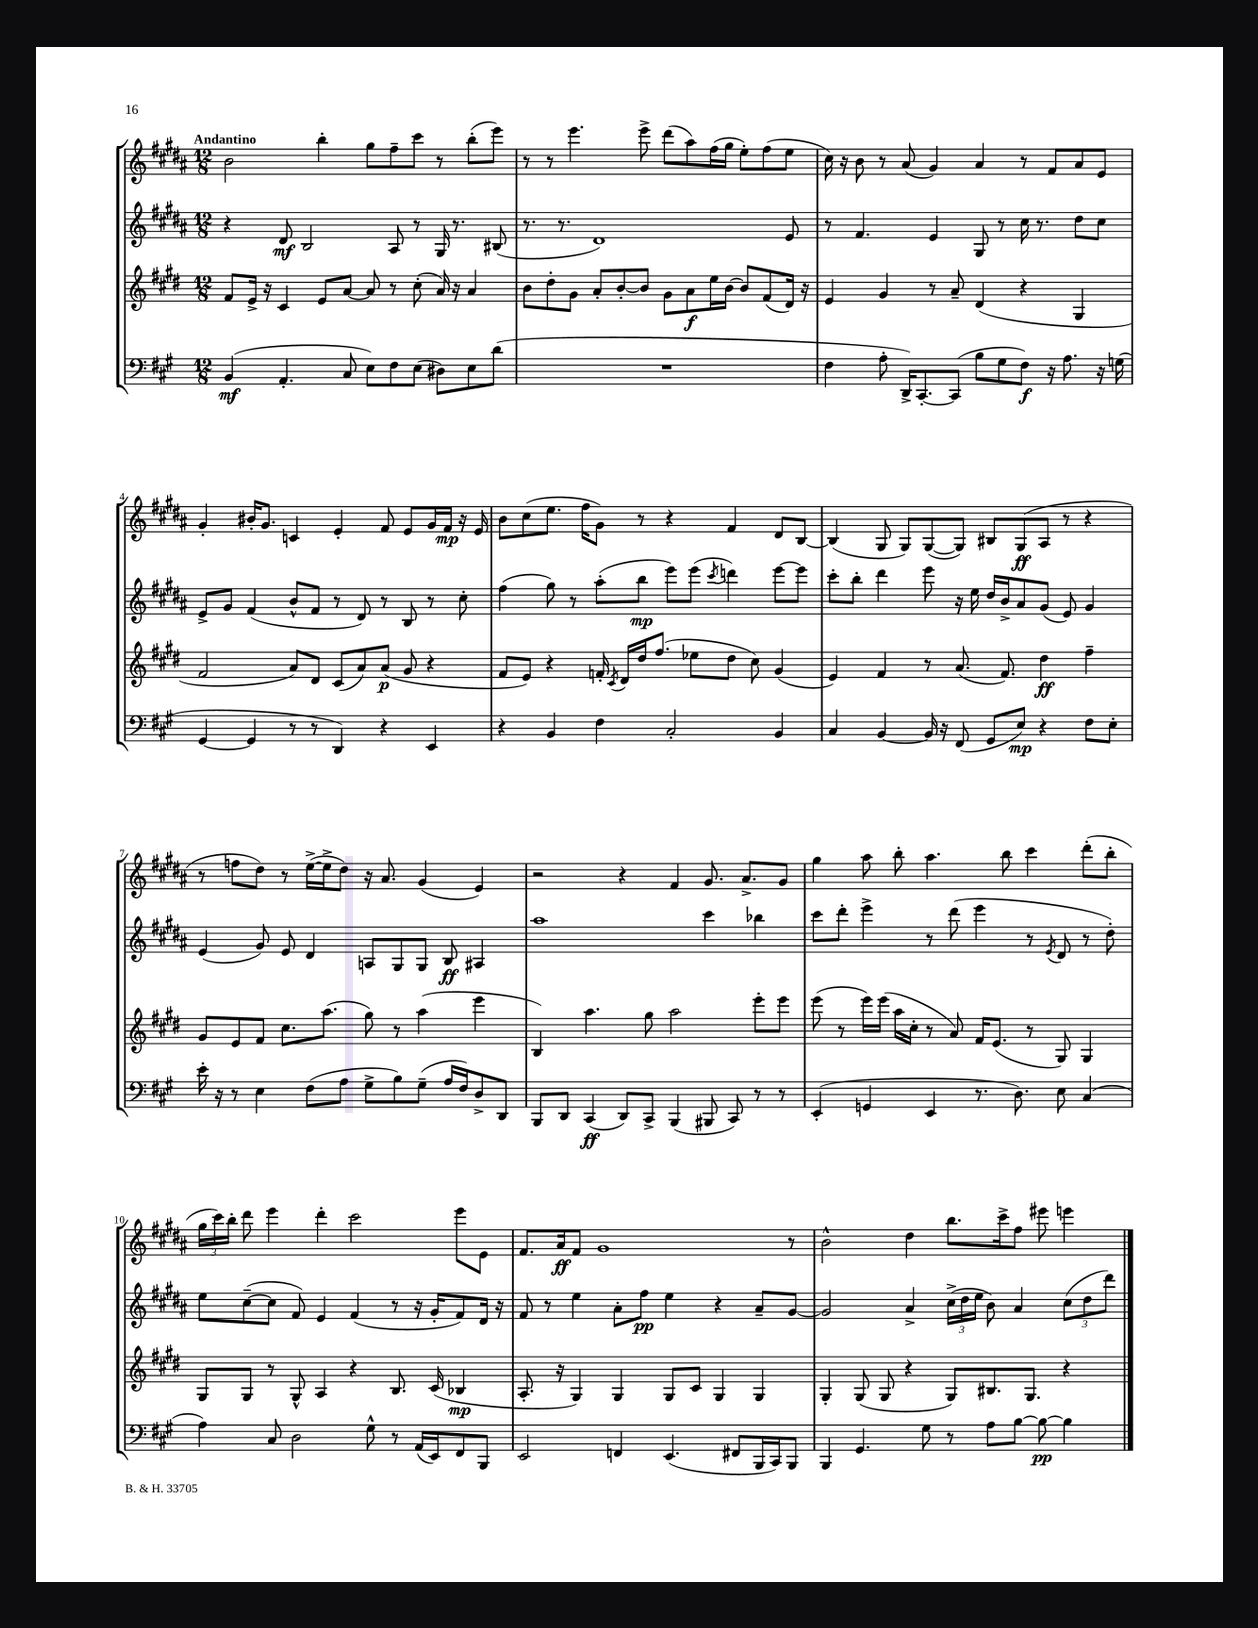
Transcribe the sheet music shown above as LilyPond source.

<<
\new StaffGroup <<
\new Staff = "s0" {
    \clef treble \key b \major \numericTimeSignature \time 12/8 \tempo "Andantino"
    \autoBeamOff b'2 b''4-. gis''8[ fis''8-- cis'''8] r8 b''8[-.( e'''8]) |
    r8 r8 e'''4. e'''8-> dis'''8[( ais''8) fis''16( gis''16] e''8[-.) fis''8( e''8] |
    cis''16) r16 b'8 r8 ais'8( gis'4) ais'4 r8 fis'8[ ais'8 e'8] |
    gis'4-. bis'16[-. gis'8.] c'4 e'4-. fis'8 e'8[ gis'16 fis'16]\mp r16 e'16 |
    b'8[ cis''8( e''8.] fis''16[ gis'8]) r8 r4 fis'4 dis'8[ b8]~ |
    b4( gis8 gis8[) gis8~( gis8]) bis8[ gis8\ff( ais8] r8 r4 |
    r8 f''8[ dis''8]) r8 e''16[~->( e''16-> dis''8]) r16 ais'8. gis'4( e'4) |
    r2 r4 fis'4 gis'8. ais'8.[-> gis'8] |
    gis''4 ais''8 b''8-. ais''4. b''8 cis'''4 dis'''8[-.( b''8]-. |
    \tuplet 3/2 { gis''16[ cis'''16) b''16]-. } dis'''8 e'''4 dis'''4-. cis'''2 e'''8[ e'8] |
    fis'8.[ ais'16\ff fis'8] gis'1 r8 |
    b'2-^ dis''4 b''8.[ cis'''16-> fis''8] eis'''8 e'''4 \bar "|." |
}
\new Staff = "s1" {
    \clef treble \key b \major \numericTimeSignature \time 12/8
    \autoBeamOff r4 dis'8\mf b2 ais8 r8 gis16 r8. bis8( |
    r8. r8. dis'1) e'8 |
    r8 fis'4. e'4 gis8 r8 cis''16 r8. dis''8[ cis''8] |
    e'8[-> gis'8] fis'4( b'8[-^ fis'8] r8 dis'8) r8 b8 r8 cis''8-. |
    fis''4( gis''8) r8 ais''8[-.( b''8]\mp e'''8[) e'''8]( \acciaccatura { cis'''8 } d'''4) e'''8[~ e'''8] |
    cis'''8[-. b''8]-. dis'''4 e'''8 r16 e''16 dis''16[ b'16-> ais'8 gis'8]( e'8) gis'4 |
    e'4( gis'8) e'8 dis'4 a8[ gis8 gis8] b8\ff ais4 |
    ais''1 cis'''4 bes''4 |
    cis'''8[ dis'''8]-. e'''4-> r8 dis'''8( e'''4 r8 \acciaccatura { e'8 } dis'8 r8 dis''8-.) |
    e''8[ cis''8~--( cis''8] fis'8) e'4 fis'4( r8 r16 gis'16[-. fis'8) dis'16] r16 |
    fis'8 r8 e''4 ais'8[-. fis''8]\pp e''4 r4 ais'8[-- gis'8]~ |
    gis'2 ais'4-> \tuplet 3/2 { cis''16[->( dis''16 e''16] } b'8) ais'4 \tuplet 3/2 { cis''8[( dis''8 dis'''8]) } \bar "|." |
}
\new Staff = "s2" {
    \clef treble \key e \major \numericTimeSignature \time 12/8
    \autoBeamOff fis'8[ e'16]-> r16 cis'4 e'8[ a'8]~ a'8 r8 cis''8-.( a'16) r16 a'4 |
    b'8[ dis''8-. gis'8] a'8[-. b'8~-. b'8] gis'8[ a'8\f e''16 b'16]~ b'8[ fis'8( dis'16]) r16 |
    e'4 gis'4 r8 a'8-- dis'4( r4 gis4 |
    fis'2 a'8[) dis'8] cis'8[( a'8) a'8]\p( gis'8 r4 |
    fis'8[ e'8]) r4 f'16-. \acciaccatura { cis'8 } dis'16[ dis''16 fis''8.]( ees''8[ dis''8] cis''8) gis'4( |
    e'4) fis'4 r8 a'8.( fis'8.) dis''4\ff fis''4-- |
    gis'8[ e'8 fis'8] cis''8.[ a''8.]( gis''8) r8 a''4( e'''4 |
    b4) a''4. gis''8 a''2 e'''8[-. e'''8] |
    e'''8( r8 e'''16[) e'''16]( a''16[ cis''16]-. r8 a'8) fis'16[ e'8.]( r8 gis8) gis4 |
    gis8[ gis8] r8 gis8-^ a4 r4 b8. cis'16( bes4\mp |
    a8.-. r16 gis4) gis4 gis8[ cis'8] gis4 gis4 |
    gis4-. gis8( gis8 r4 gis8[) bis8. gis8.] r4 \bar "|." |
}
\new Staff = "s3" {
    \clef bass \key a \major \numericTimeSignature \time 12/8
    \autoBeamOff b,4\mf( a,4.-. cis8 e8[) fis8 e8]( dis8[) e8 d'8]( |
    R1. |
    fis4 a8-. d,16[->) cis,8.~-. cis,8]( b8[ gis8 fis8]\f) r16 a8. r16 g16( |
    gis,4~ gis,4 r8 r8 d,4) r4 e,4 |
    r4 b,4 fis4 cis2-. b,4 |
    cis4 b,4~ b,16 r16 fis,8( gis,8[ e8]\mp) r4 fis8[ e8]-. |
    e'16-. r16 r8 e4 fis8[( a8] gis8[-> b8) gis8]--( a16[ fis16) d8-> d,8] |
    b,,8[ d,8] cis,4\ff( d,8[) cis,8]-> b,,4( bis,,8 cis,8) r8 r8 |
    e,4-.( g,4 e,4 r8. d8.) e8 cis4( |
    a4) cis8 d2 gis8-^ r8 a,16[( e,16) fis,8 b,,8] |
    e,2 f,4 e,4.( fis,8[ b,,16 cis,16) b,,8] |
    b,,4 gis,4. gis8 r8 a8[ b8]~ b8~\pp b4 \bar "|." |
}
>>
>>
